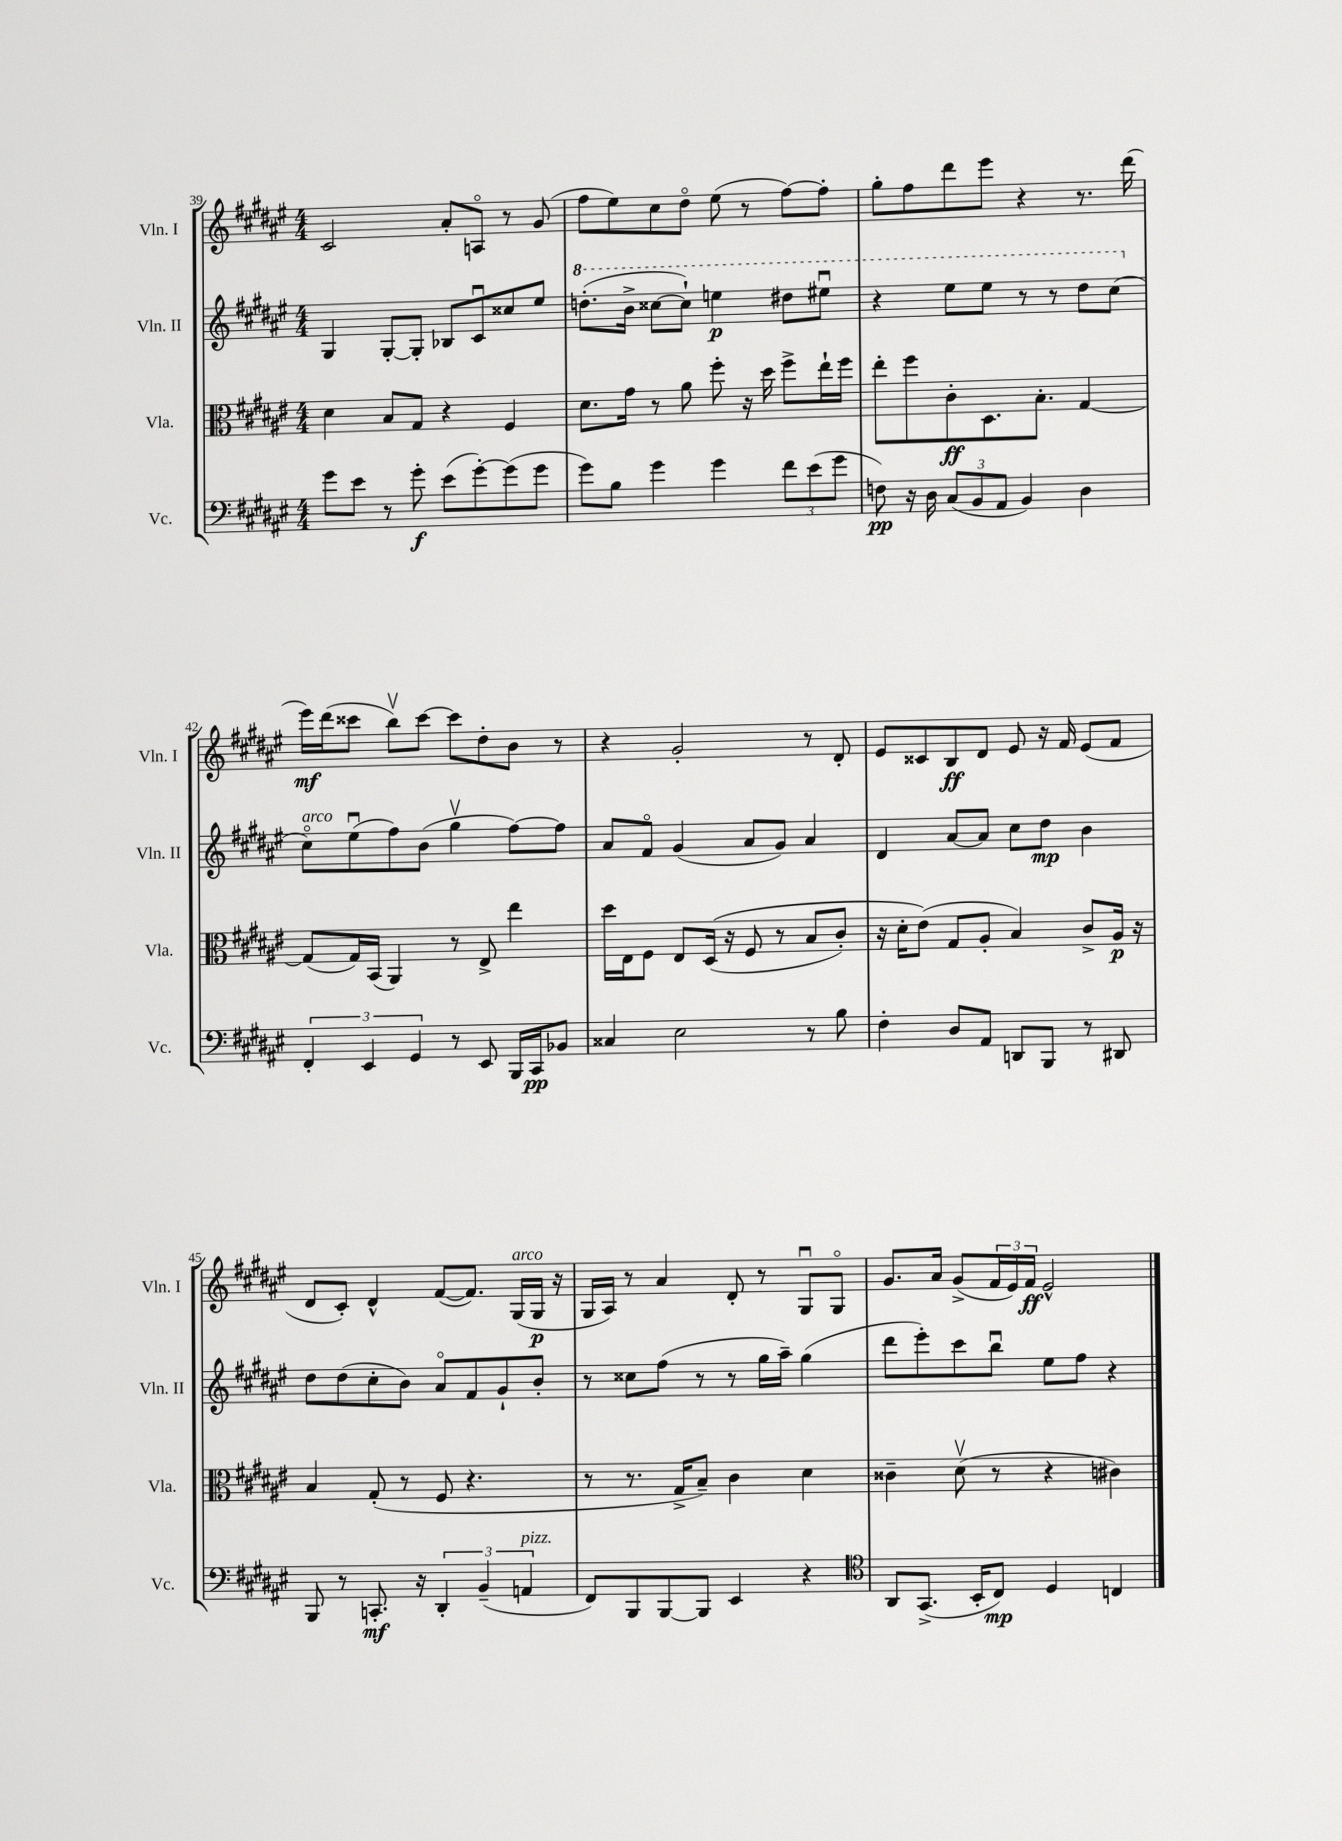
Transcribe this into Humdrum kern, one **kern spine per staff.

**kern	**dynam	**kern	**dynam	**kern	**dynam	**kern	**dynam
*part4	*part4	*part3	*part3	*part2	*part2	*part1	*part1
*staff4	*staff4	*staff3	*staff3	*staff2	*staff2	*staff1	*staff1
*I"Vc.	*	*I"Vla.	*	*I"Vln. II	*	*I"Vln. I	*
*I'Vc.	*	*I'Vla.	*	*I'Vln. II	*	*I'Vln. I	*
*clefF4	*	*clefC3	*	*clefG2	*	*clefG2	*
*k[f#c#g#d#a#e#]	*	*k[f#c#g#d#a#e#]	*	*k[f#c#g#d#a#e#]	*	*k[f#c#g#d#a#e#]	*
*M4/4	*	*M4/4	*	*M4/4	*	*M4/4	*
=39	=39	=39	=39	=39	=39	=39	=39
8g#\L	.	4d#\	.	4G#/	.	2c#/	.
8e#\J	.	.	.	.	.	.	.
8r	.	8B/L	.	[8G#'/L	.	.	.
8g#'\	f	8G#/J	.	8G#'/J]	.	.	.
(8e#\L	.	4r	.	8B-X/L	.	8a#'/L	.
[8g#'\)	.	.	.	8c#u/	.	8An/J	.
(8g#\]	.	4F#/	.	8cc##X/	.	8r	.
8g#\J	.	.	.	8ee#/J	.	(8g#/	.
=40	=40	=40	=40	=40	=40	=40	=40
*	*	*	*	*8va	*	*	*
8g#\L)	.	8.d#\L	.	(8.dddn'\L	.	8ff#\L	.
8B\J	.	.	.	.	.	8ee#\)	.
.	.	16g#\Jk	.	16bb^\Jk	.	.	.
4g#\	.	8r	.	[8ccc##X\L	.	8cc#\	.
.	.	8a#\	.	8ccc##`\J])	.	8dd#\J	.
4g#\	.	8ff#'\	.	4eeen\	p	(8ee#\	.
.	.	16r	.	.	.	8r	.
.	.	16dd#\	.	.	.	.	.
12f#\L	.	8ff#^\L	.	8ddd#X\L	.	[8ff#\L)	.
(12e#\	.	.	.	.	.	.	.
.	.	16ee#`\L	.	8eee#Xu\J	.	8ff#'\J]	.
12g#\J	.	.	.	.	.	.	.
.	.	16ff#\JJ	.	.	.	.	.
=41	=41	=41	=41	=41	=41	=41	=41
8Fn\)	pp	8ee#'\L	.	4r	.	8gg#'\L	.
16r	.	8ff#\	.	.	.	8ff#\	.
16D#\	.	.	.	.	.	.	.
(12C#/L	.	8c#'\	ff	8eee#\L	.	8ddd#\	.
12BB/	.	.	.	.	.	.	.
.	.	8.D#\	.	8eee#\J	.	8eee#\J	.
12AA#/J	.	.	.	.	.	.	.
4BB/)	.	.	.	8r	.	4r	.
.	.	8.B'\J	.	.	.	.	.
.	.	.	.	8r	.	.	.
4D#\	.	[4G#/	.	8ddd#\L	.	8.r	.
.	.	.	.	(8ccc#\J	.	.	.
.	.	.	.	.	.	(16ddd#\	.
!!LO:LB:g=z
=42	=42	=42	=42	=42	=42	=42	=42
*	*	*	*	*X8va	*	*	*
!	!	!	!	!LO:TX:a:i:t=arco	!	!	!
6FF#'/	.	(8G#/L]	.	8cc#\L)	.	16eee#\LL)	mf
.	.	.	.	.	.	(16ddd#\J	.
.	.	16G#/L)	.	(8ee#u\	.	8ccc##X\J	.
6EE#/	.	.	.	.	.	.	.
.	.	(16BB/JJ	.	.	.	.	.
.	.	4AA#/)	.	8ff#\)	.	8bbv\L)	.
6GG#/	.	.	.	.	.	.	.
.	.	.	.	(8b\J	.	[8ccc##\J	.
8r	.	8r	.	4gg#v\	.	8ccc##\L]	.
8EE#/	.	8E#^/	.	.	.	8dd#'\	.
16BBB/LL	.	4ee#\	.	[8ff#\L)	.	8b\J	.
16CC#/J	pp	.	.	.	.	.	.
8BB-X/J	.	.	.	8ff#\J]	.	8r	.
=43	=43	=43	=43	=43	=43	=43	=43
4C##X/	.	16dd#\LL	.	8a#/L	.	4r	.
.	.	16E#\J	.	.	.	.	.
.	.	8F#\J	.	8f#/J	.	.	.
2E#\	.	8E#/L	.	(4g#/	.	2g#'/	.
.	.	((16D#/Jk	.	.	.	.	.
.	.	16r	.	.	.	.	.
.	.	8F#/	.	8a#/L	.	.	.
.	.	8r	.	8g#/J)	.	.	.
8r	.	8B/L	.	4a#/	.	8r	.
8B\	.	8c#'/J)	.	.	.	8d#'/	.
=44	=44	=44	=44	=44	=44	=44	=44
4F#'\	.	16r	.	4d#/	.	8e#/L	.
.	.	16d#'\KL	.	.	.	.	.
.	.	(8e#\J)	.	.	.	8c##X/	.
8D#/L	.	8G#/L	.	[8a#/L	.	8B/	ff
8AA#/J	.	8A#'/J	.	8a#/J]	.	8d#/J	.
8DDn/L	.	4B/)	.	8cc#\L	.	8e#/	.
8BBB/J	.	.	.	8dd#\J	mp	16r	.
.	.	.	.	.	.	16f#/	.
8r	.	8c#^/L	.	4b\	.	(8e#/L	.
8DD#X/	.	16A#/Jk	p	.	.	8f#/J	.
.	.	16r	.	.	.	.	.
!!LO:LB:g=z
=45	=45	=45	=45	=45	=45	=45	=45
8BBB/	.	4B/	.	8dd#\L	.	8d#/L	.
8r	.	.	.	(8dd#\	.	8c#'/J)	.
8.CCn'/	mf	(8G#'/	.	8cc#'\	.	4d#^^/	.
.	.	8r	.	8b\J)	.	.	.
16r	.	.	.	.	.	.	.
6DD#'/	.	8F#/	.	8a#/L	.	([8f#/L	.
.	.	4.r	.	8f#/	.	8.f#/J])	.
(6BB~/	.	.	.	.	.	.	.
.	.	.	.	8g#`/	.	.	.
!	!	!	!	!	!	!LO:TX:a:i:t=arco	!
.	.	.	.	.	.	(16G#/LL	.
!LO:TX:a:i:t=pizz.	!	!	!	!	!	!	!
6AAn/	.	.	.	.	.	.	.
.	.	.	.	8b'/J	.	16G#/JJ	p
.	.	.	.	.	.	16r	.
=46	=46	=46	=46	=46	=46	=46	=46
8FF#/L)	.	8r	.	8r	.	16G#/LL	.
.	.	.	.	.	.	16A#/JJ)	.
8BBB/	.	8.r	.	8cc##X\L	.	8r	.
[8BBB/	.	.	.	(8ff#\J	.	4a#/	.
.	.	16G#^/KL	.	.	.	.	.
8BBB/J]	.	8B~/J)	.	8r	.	.	.
4EE#/	.	4c#\	.	8r	.	8d#'/	.
.	.	.	.	16gg#\LL	.	8r	.
.	.	.	.	16aa#~\JJ)	.	.	.
4r	.	4d#\	.	(4gg#\	.	8G#u/L	.
.	.	.	.	.	.	8G#/J	.
=47	=47	=47	=47	=47	=47	=47	=47
*clefC4	*	*	*	*	*	*	*
8AA#/L	.	4c##X~\	.	8ddd#\L	.	8.g#/L	.
(8.GG#^/J	.	.	.	8eee#'\)	.	.	.
.	.	.	.	.	.	16a#/Jk	.
.	.	(8d#v\	.	8ccc#\	.	(8g#^/L	.
16BB'/KL	.	.	.	.	.	.	.
8C#/J)	mp	8r	.	8bbu\J	.	24f#/L	.
.	.	.	.	.	.	24e#/)	.
.	.	.	.	.	.	24f#/JJ	ff
4D#/	.	4r	.	8ee#\L	.	2e#^^/	.
.	.	.	.	8ff#\J	.	.	.
4Cn/	.	4c#X\)	.	4r	.	.	.
==	==	==	==	==	==	==	==
*-	*-	*-	*-	*-	*-	*-	*-
